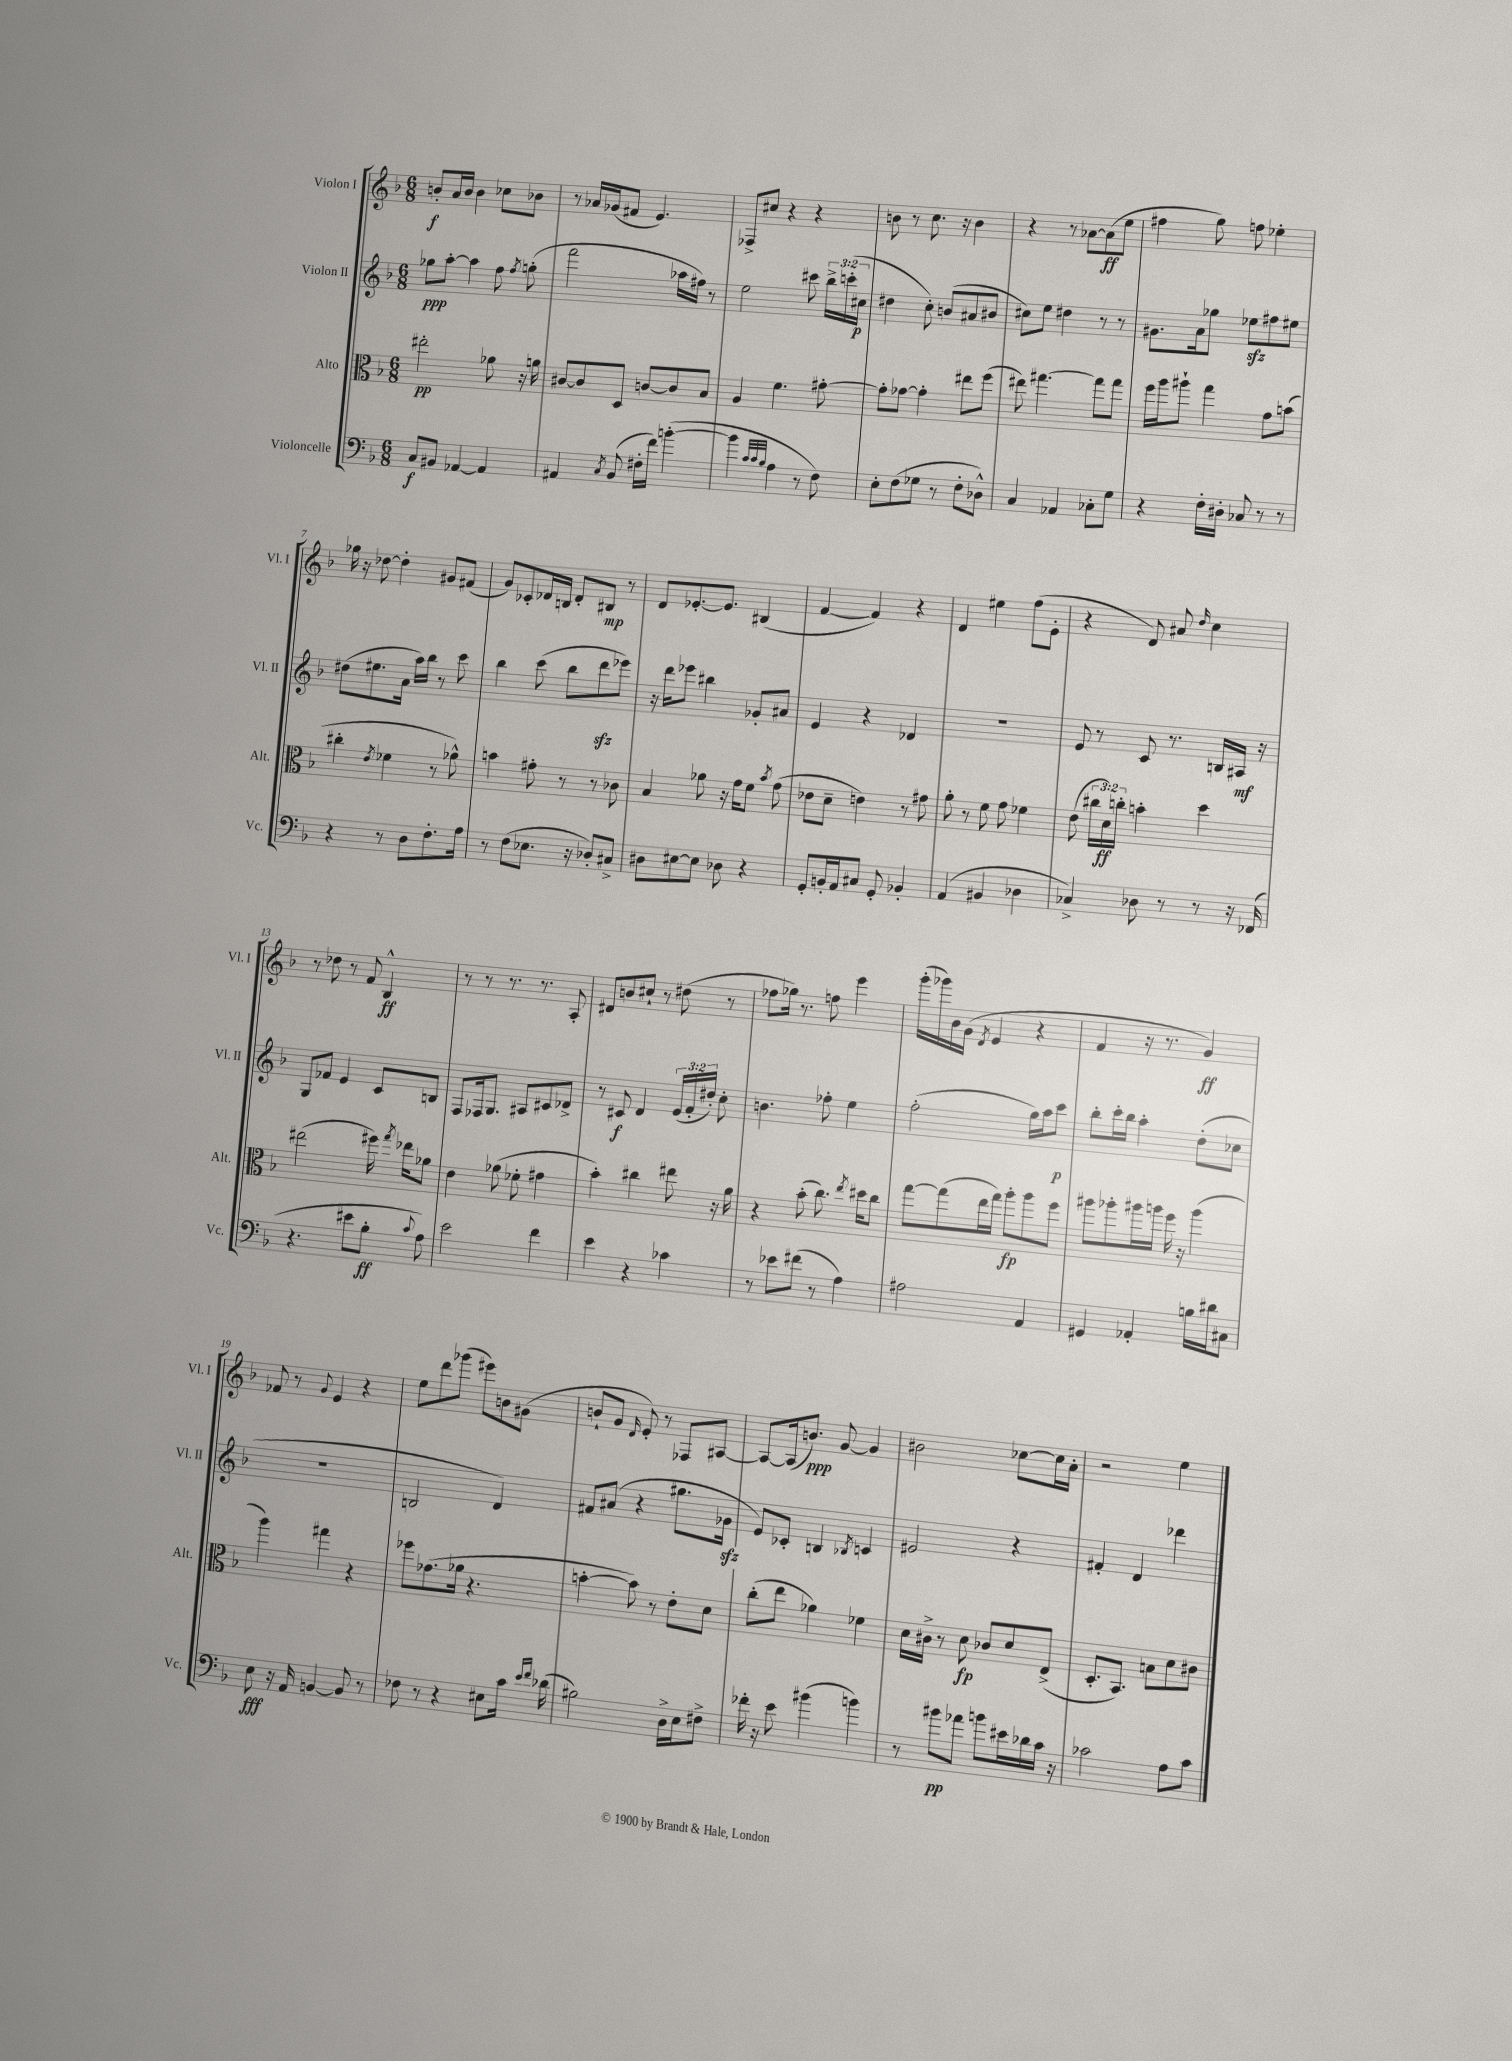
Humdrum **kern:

**kern	**dynam	**kern	**dynam	**kern	**dynam	**kern	**dynam
*part4	*part4	*part3	*part3	*part2	*part2	*part1	*part1
*staff4	*staff4	*staff3	*staff3	*staff2	*staff2	*staff1	*staff1
*I"Violoncelle	*	*I"Alto	*	*I"Violon II	*	*I"Violon I	*
*I'Vc.	*	*I'Alt.	*	*I'Vl. II	*	*I'Vl. I	*
*clefF4	*	*clefC3	*	*clefG2	*	*clefG2	*
*k[b-]	*	*k[b-]	*	*k[b-]	*	*k[b-]	*
*M6/8	*	*M6/8	*	*M6/8	*	*M6/8	*
=1	=1	=1	=1	=1	=1	=1	=1
8C/L	f	2ee#X'\	pp	8gg-X\L	ppp	8bn'/L	f
8BB#X/J	.	.	.	[8aa'\J	.	16a/L	.
.	.	.	.	.	.	16b/JJ	.
[4AA-X/	.	.	.	4aa\]	.	4b\	.
4AA-/]	.	8a-X\	.	8ff\	.	8cc-X\L	.
.	.	.	.	8qff/	.	.	.
.	.	16r	.	(8ggn'\	.	8b-X\J	.
.	.	16an\	.	.	.	.	.
=2	=2	=2	=2	=2	=2	=2	=2
4AA#X/	.	[8c#X/L	.	2fff\	.	8r	.
.	.	8c#/]	.	.	.	16a-X/LL	.
.	.	.	.	.	.	(16g-X/J	.
8qC/	.	.	.	.	.	.	.
(8BB-/	.	8D/J	.	.	.	8f#X/J	.
16F#X'\LL	.	[8cn/L	.	.	.	4.e/)	.
16f\JJ)	.	.	.	.	.	.	.
([4bn'\	.	8c/]	.	16aa-X\LL	.	.	.
.	.	.	.	16ff#X\JJ)	.	.	.
.	.	8B-/J	.	8r	.	.	.
=3	=3	=3	=3	=3	=3	=3	=3
4b\]	.	4A/	.	2ee\	.	8F-X^/L	.
.	.	.	.	.	.	8cc#X/J	.
32qqc/LLL	.	.	.	.	.	.	.
32qqc/	.	.	.	.	.	.	.
32qqB-/JJJ	.	.	.	.	.	.	.
4A\	.	4.f\	.	.	.	4r	.
8r	.	.	.	8ccc#X\	.	4r	.
8F\)	.	[8g#X'\	.	24bb-^\LL	.	.	.
.	.	.	.	(24cccn'\	.	.	.
.	.	.	.	24cc#X\JJ	p	.	.
=4	=4	=4	=4	=4	=4	=4	=4
8E'\L	.	8g#'\L]	.	4dd#X\	.	8bn\	.
(8F\	.	[8g-X\J	.	.	.	8r	.
8G-X\J	.	4g-'\]	.	8cc'\)	.	8.cc\	.
8r	.	.	.	(8bn/L	.	.	.
.	.	.	.	.	.	16r	.
8F'\L	.	8ee#X\L	.	8a#X/	.	4b\	.
8D-X^^\J)	.	(8ff\J	.	8b#X/J	.	.	.
=5	=5	=5	=5	=5	=5	=5	=5
4C/	.	8ee#X\)	.	8cc#X\L)	.	4r	.
.	.	[4.gg#X\	.	8ee\J	.	.	.
4AA-X/	.	.	.	4dd#X\	.	8r	.
.	.	.	.	.	.	[8a-X\L	.
8C-X'\L	.	8gg#\L]	.	8r	.	(8a-\]	ff
8G\J	.	8gg#\J	.	8r	.	8ee\J	.
=6	=6	=6	=6	=6	=6	=6	=6
4r	.	16ff\LL	.	8.g#X\L	.	4ff#X\	.
.	.	16aa\J	.	.	.	.	.
.	.	8aa#X`\J	.	.	.	.	.
.	.	.	.	16a\k	.	.	.
16F'\LL	.	4gg\	.	8gg-X\J	.	8gg\)	.
16D#X'\JJ	.	.	.	.	.	.	.
8C-X/	.	.	.	8ee-Xzz\L	.	8ffn\	.
8r	.	8g\L	.	8ff#X\	.	4ee-X'\	.
8r	.	(8bn\J	.	8ee#X\J	.	.	.
!!LO:LB:g=z
=7	=7	=7	=7	=7	=7	=7	=7
4r	.	4cc#X'\	.	(8dd#X\L	.	16gg-X\	.
.	.	.	.	.	.	16r	.
.	.	.	.	8.ee#X\	.	[8dd-X\	.
.	.	8qe/	.	.	.	.	.
8r	.	4f-X\	.	.	.	4dd-'\]	.
.	.	.	.	16a\Jk	.	.	.
8D\L	.	.	.	16aa\LL)	.	.	.
.	.	.	.	16bb-\JJ	.	.	.
8.F'\	.	8r	.	8r	.	8g#X/L	.
.	.	8a-X^^\)	.	8ccc\	.	(8f#X/J	.
16A\Jk	.	.	.	.	.	.	.
=8	=8	=8	=8	=8	=8	=8	=8
8r	.	4bn\	.	4bb-\	.	8g/L)	.
(8F\L	.	.	.	.	.	8c-X'/	.
8.E-X\J	.	8g#X'\	.	(8ccc\	.	16d-X/L	.
.	.	.	.	.	.	16Bn/JJ	.
.	.	8r	.	8bb-\L	.	8d-'/L	.
16r	.	.	.	.	.	.	.
8D-X'/L)	.	8r	.	8dddzz\	.	8B#X/J	mp
8C#X^/J	.	8c-X\	.	8eee-X\J)	.	8r	.
=9	=9	=9	=9	=9	=9	=9	=9
8D#X\L	.	4B-/	.	16r	.	8d/L	.
.	.	.	.	16ddd\KL	.	.	.
[8E#X\	.	.	.	8eee-X\J	.	[8.e-X'/	.
8E#\J]	.	8a-X\	.	4bb#X\	.	.	.
.	.	.	.	.	.	8.e-/J]	.
8D-X\	.	16r	.	.	.	.	.
.	.	16g\KL	.	.	.	.	.
4r	.	8f\J	.	8g-X'/L	.	(4B#X/	.
.	.	8qb-/	.	.	.	.	.
.	.	(8g\	.	8a#X/J	.	.	.
=10	=10	=10	=10	=10	=10	=10	=10
8GG'/L	.	8e-X\L	.	4e/	.	[4f/	.
16BBn'/L	.	8d~\J	.	.	.	.	.
16AA/J	.	.	.	.	.	.	.
8C#X/J	.	4en\)	.	4r	.	4f/])	.
8GG'/	.	.	.	.	.	.	.
4BB-X'/	.	8r	.	4d-X/	.	4r	.
.	.	8g#X\	.	.	.	.	.
=11	=11	=11	=11	=11	=11	=11	=11
(4AA/	.	8a'\	.	2.r	.	4d/	.
.	.	8r	.	.	.	.	.
4BB#X/	.	8f\	.	.	.	4ee#X\	.
.	.	8g\	.	.	.	.	.
4D-X\	.	4f-X\	.	.	.	(8ff\L	.
.	.	.	.	.	.	8e'\J	.
=12	=12	=12	=12	=12	=12	=12	=12
4C-X^/)	.	(8e\	.	8e/	.	4r	.
.	.	24cc#X\LL	.	8r	.	.	.
.	.	24d\)	ff	.	.	.	.
.	.	24ccn'\JJ	.	.	.	.	.
8D-X\	.	4bn'\	.	8c/	.	8d/)	.
8r	.	.	.	8.r	.	8a#X/	.
.	.	.	.	.	.	16qqdd/	.
8r	.	4dd\	.	.	.	4cc\	.
.	.	.	.	16Bn/LL	.	.	.
16r	.	.	.	16A#X/JJ	mf	.	.
(16FF-X/	.	.	.	16r	.	.	.
!!LO:LB:g=z
=13	=13	=13	=13	=13	=13	=13	=13
4.r	.	(2ee#X\	.	8G/L	.	8r	.
.	.	.	.	8f-X/J	.	8dd-X\	.
.	.	.	.	4e/	.	8r	.
8e#X\L	.	.	.	.	.	8f/	.
8B-'\J	ff	16ff#X\)	.	8c/L	.	4B-^^/	ff
.	.	8qgg/	.	.	.	.	.
.	.	16ee-X\KL	.	.	.	.	.
8qqc/	.	.	.	.	.	.	.
8A\)	.	8a-X\J	.	8Bn/J	.	.	.
=14	=14	=14	=14	=14	=14	=14	=14
2e\	.	4e\	.	8F/L	.	8r	.
.	.	.	.	16F-X/k	.	8r	.
.	.	.	.	8.G/J	.	.	.
.	.	(8a-X\	.	.	.	8.r	.
.	.	8f-X'\	.	8A#X/L	.	.	.
.	.	.	.	.	.	8.r	.
4f\	.	4g#X\	.	8c#X/	.	.	.
.	.	.	.	8d-X^/J	.	8A'/	.
=15	=15	=15	=15	=15	=15	=15	=15
4e\	.	4b-'\)	.	8r	.	8d#X/L	.
.	.	.	.	8c#X/	f	8bn/	.
4r	.	4cc#X\	.	4d/	.	8cc#X`/J	.
.	.	.	.	.	.	8r	.
4c-X\	.	8ee#X\	.	(24e/LL	.	(8dd#X\	.
.	.	.	.	24f'/	.	.	.
.	.	.	.	24dd#X'/JJ)	.	.	.
.	.	16r	.	8cc'\	.	8r	.
.	.	16a\	.	.	.	.	.
=16	=16	=16	=16	=16	=16	=16	=16
8r	.	4r	.	4.bn\	.	8ff-X\L	.
8e-X\L	.	.	.	.	.	16gg-X\Jk)	.
.	.	.	.	.	.	8.r	.
(8f#X\J	.	(8b-'\	.	.	.	.	.
8r	.	8.cc\)	.	8ff-X'\	.	8ffn\	.
4A\)	.	.	.	4ee\	.	4eee\	.
.	.	8qee/	.	.	.	.	.
.	.	16dd#X\KL	.	.	.	.	.
.	.	8cc\J	.	.	.	.	.
=17	=17	=17	=17	=17	=17	=17	=17
2A#X\	.	[8gg\L	.	(2ff'\	.	(16ggg'\LL	.
.	.	.	.	.	.	16ggg-X\)	.
.	.	(8gg\]	.	.	.	16b-\	.
.	.	.	.	.	.	(16g\JJ	.
.	.	.	.	.	.	8qd/	.
.	.	16ee\L	.	.	.	4e/	.
.	.	16gg\JJ)	.	.	.	.	.
.	.	8aa'\L	fp	.	.	.	.
4AA/	.	8aa\	.	16gg\LL)	.	4r	.
.	.	.	.	16aa\J	.	.	.
.	.	8ff\J	.	8ccc\J	p	.	.
=18	=18	=18	=18	=18	=18	=18	=18
4GG#X/	.	8aa#X\L	.	8bb-'\L	.	4f/	.
.	.	8aa-X'\	.	16ccc'\L	.	.	.
.	.	.	.	16bb-\JJ	.	.	.
4AA-X'/	.	16aa#X\L	.	4aa'\	.	16r	.
.	.	16aan\JJ	.	.	.	8.r	.
.	.	16ff\	.	.	.	.	.
.	.	16r	.	.	.	.	.
16Bn\LL	.	(4aa\	.	(8dd'\L	.	4g/)	ff
16d#X\J	.	.	.	.	.	.	.
8C#X\J	.	.	.	8cc-X\J	.	.	.
!!LO:LB:g=z
=19	=19	=19	=19	=19	=19	=19	=19
8E\	fff	4aa\)	.	2.r	.	8f-X/	.
16r	.	.	.	.	.	8r	.
16AA/	.	.	.	.	.	.	.
.	.	.	.	.	.	8qqg/	.
[4BBn/	.	4gg#X\	.	.	.	4e/	.
8BB/]	.	4r	.	.	.	4r	.
8r	.	.	.	.	.	.	.
=20	=20	=20	=20	=20	=20	=20	=20
8F-X\	.	8ff-X\L	.	2Bn/	.	8ee\L	.
8r	.	(8.g-X\	.	.	.	8ddd\	.
4r	.	.	.	.	.	(8ggg-X\J	.
.	.	16a-X\Jk	.	.	.	.	.
.	.	4.r	.	.	.	8eee#X\L)	.
8E#X\L	.	.	.	4d/)	.	8bn\	.
16c\Jk	.	.	.	.	.	(8g#X\J	.
16qqe/LL	.	.	.	.	.	.	.
16qqf/JJ	.	.	.	.	.	.	.
(16d-X\	.	.	.	.	.	.	.
=21	=21	=21	=21	=21	=21	=21	=21
2B#X\)	.	[4bn'\	.	8f#X/L	.	8bn`/L	.
.	.	.	.	(8a#X/J	.	8g/J	.
.	.	.	.	.	.	16qqd/	.
.	.	8b\])	.	4r	.	8e'/)	.
.	.	8r	.	.	.	8r	.
16D^\LL	.	8e'\L	.	8.gg#X\L	.	8F-X/L	.
16E\J	.	.	.	.	.	.	.
8F#X^\J	.	8d\J	.	.	.	[8A#X/J	.
.	.	.	.	16g-Xzz\Jk	.	.	.
=22	=22	=22	=22	=22	=22	=22	=22
16f-X'\	.	(8cc'\L	.	8e/L)	.	8A#/L_	.
16r	.	.	.	.	.	.	.
8e\	.	8ee\J	.	8c-X'/J	.	(16A#/k]	.
.	.	.	.	.	.	8.bn/J)	ppp
(4b#X\	.	4a-X\)	.	4Bn/	.	.	.
.	.	.	.	.	.	[8g/	.
.	.	.	.	8qB-X/	.	.	.
4bn\)	.	4f-X\	.	4cn/	.	4g/]	.
=23	=23	=23	=23	=23	=23	=23	=23
8r	.	16d\LL	.	2e#X/	.	2b#X\	.
.	.	16c#X^\JJ	.	.	.	.	.
8b#X\L	pp	8r	.	.	.	.	.
8a-X\J	.	8d\	fp	.	.	.	.
8bn\L	.	8c-X/L	.	.	.	.	.
16e#X\L	.	8d/	.	4r	.	[8cc-X\L	.
16d-X\	.	.	.	.	.	.	.
16c\JJ	.	(8E^/J	.	.	.	16cc-\L]	.
16r	.	.	.	.	.	16a'\JJ	.
=24	=24	=24	=24	=24	=24	=24	=24
2c-X\	.	8.D'/L	.	4f#X'/	.	2r	.
.	.	8.BB-/J)	.	.	.	.	.
.	.	.	.	4d/	.	.	.
.	.	8Bn\L	.	.	.	.	.
8A\L	.	8d\	.	4ddd-X\	.	4ee\	.
8c-\J	.	8c#X\J	.	.	.	.	.
==	==	==	==	==	==	==	==
*-	*-	*-	*-	*-	*-	*-	*-
